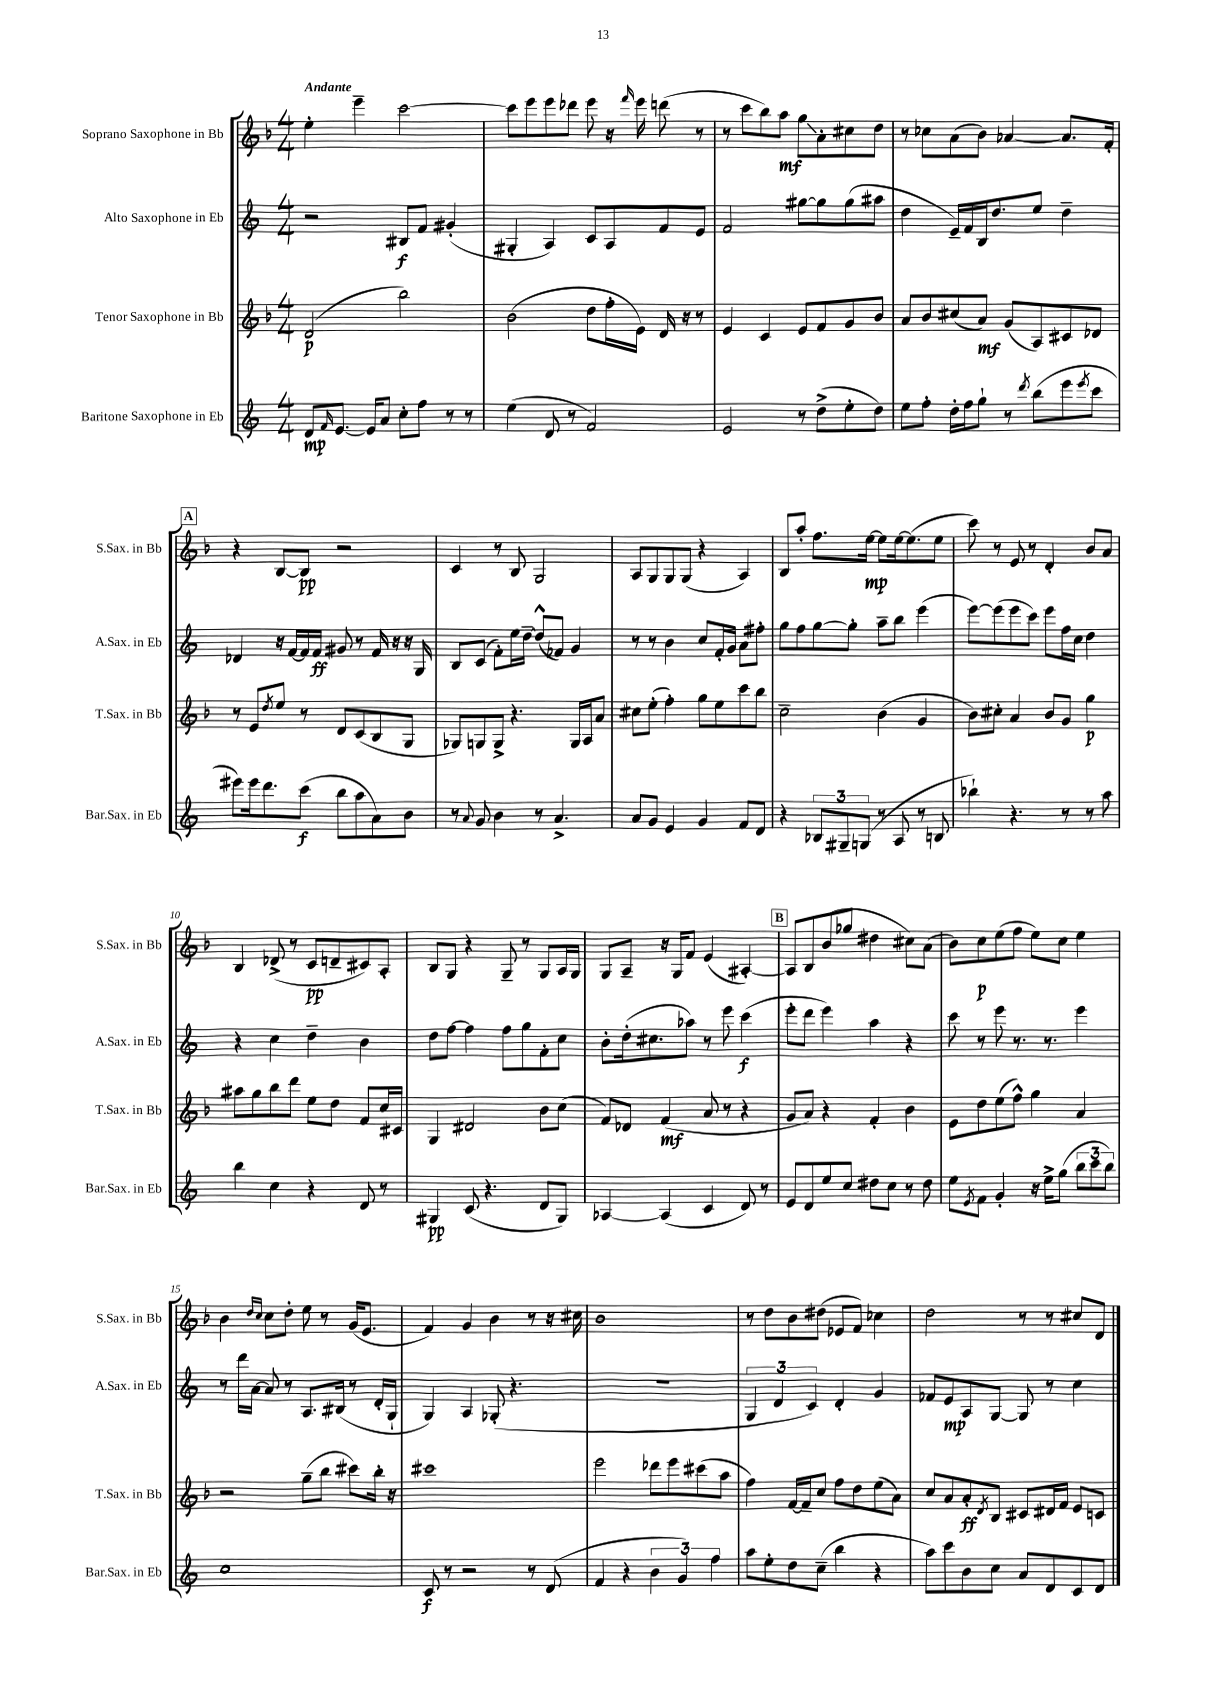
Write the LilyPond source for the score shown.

<<
\new StaffGroup <<
\new Staff = "s0" \with { instrumentName = "Soprano Saxophone in Bb" shortInstrumentName = "S.Sax. in Bb" } {
    \clef treble \key f \major \numericTimeSignature \time 4/4 \tempo "Andante"
    e''4-. e'''4-- c'''2~ |
    c'''8 e'''8 e'''8 des'''8 e'''8 r16 \grace { f'''16 } e'''16 d'''8( r8 |
    r8 c'''8 bes''8) a''8\mf g''8\glissando a'8-. cis''8 d''8 |
    r8 ces''8 a'8( bes'8) aes'4~ aes'8. f'16-. |
    \mark \markup { \box "A" } r4 bes8~ bes8\pp r2 |
    c'4 r8 bes8 g2 |
    a8 g8 g8 g8( r4 a4) |
    bes8 a''8-. f''8. e''16~\mp e''8 e''16~ e''8.( e''8 |
    c'''8) r8 e'8 r8 d'4-. bes'8 a'8 |
    bes4 des'8->( r8 c'8\pp d'8-- cis'8) a8-. |
    bes8 g8 r4 g8-- r8 g8 a16 g16 |
    g8 a8-- r16 g16 f'8 e'4( ais4~-.) |
    \mark \markup { \box "B" } ais8 bes8 bes'8( ges''8 dis''4 cis''8) a'8( |
    bes'8) c''8\p e''8( f''8 e''8) c''8 e''4 |
    bes'4 \grace { d''16 c''16 } c''8 d''8-. e''8 r8 g'16( e'8. |
    f'4) g'4 bes'4 r8 r16 cis''16 |
    bes'1 |
    r8 d''8 bes'8 dis''8( ees'8 f'8) ces''4 |
    d''2 r8 r8 cis''8 d'8 \bar "|." |
}
\new Staff = "s1" \with { instrumentName = "Alto Saxophone in Eb" shortInstrumentName = "A.Sax. in Eb" } {
    \clef treble \key c \major \numericTimeSignature \time 4/4
    r2 bis8\f f'8 gis'4-.( |
    gis4-. a4) c'8 a8 f'8 e'8 |
    f'2 gis''8~ gis''8 gis''8( ais''8 |
    d''4 e'16--) f'16 b16 d''8. e''8 d''4-- |
    \mark \markup { \box "A" } des'4 r16 f'16~ f'16 f'16\ff gis'8 r8 f'16 r16 r16 g16 |
    b8 c'8( f'8-.) e''16 d''16~-- d''8-^( fes'8) g'4 |
    r8 r8 b'4 c''8 f'16-. g'16 a'8 fis''8-. |
    g''8 f''8 g''8~ g''8-. a''8-- b''8 e'''4( |
    e'''8~) e'''8( e'''8 c'''8) e'''8 f''16 c''16 d''4 |
    r4 c''4 d''4-- b'4 |
    d''8 f''8~ f''4 f''8 g''8 f'8-. c''8 |
    b'8-. d''16-.( cis''8. aes''8) r8 e'''8 c'''4\f( |
    \mark \markup { \box "B" } e'''8-. d'''8 e'''4) a''4 r4 |
    c'''8 r8 e'''8 r8. r8. e'''4 |
    r8 d'''16 a'16~ a'8 r8 a8. bis16( r8 d'16-. g16-! |
    g4) a4 ges8-.( r4. |
    R1 |
    \tuplet 3/2 { g4 d'4 c'4) } d'4-. g'4 |
    fes'8 e'8\mp a8 g8~ g8 r8 c''4 \bar "|." |
}
\new Staff = "s2" \with { instrumentName = "Tenor Saxophone in Bb" shortInstrumentName = "T.Sax. in Bb" } {
    \clef treble \key f \major \numericTimeSignature \time 4/4
    d'2\p( bes''2) |
    bes'2( d''8 f''16-. e'16) d'16 r16 r8 |
    e'4 c'4 e'8 f'8 g'8 bes'8 |
    a'8 bes'8 cis''8( a'8\mf) g'8( a8) cis'8 des'8 |
    \mark \markup { \box "A" } r8 e'8 \acciaccatura { d''8 } e''8 r8 d'8 c'8( bes8 g8 |
    ges8) g8 g8-> r4. g16 a16 a'8 |
    cis''8 e''8-.( f''4-.) g''8 e''8 c'''8 bes''8 |
    c''2-- bes'4( g'4 |
    bes'8) cis''8-. a'4 bes'8 g'8 g''4\p |
    ais''8 g''8 bes''8 d'''8 e''8 d''8 f'8 c''16 cis'16 |
    g4 dis'2 bes'8 c''8( |
    f'8) des'8 f'4\mf( a'8 r8 r4 |
    \mark \markup { \box "B" } g'8 a'8) r4 f'4-. bes'4 |
    e'8 d''8 e''8( f''8-^) g''4 a'4 |
    r2 g''8--( bes''8 cis'''8) bes''16-. r16 |
    cis'''1 |
    e'''2 des'''8 e'''8 cis'''8( a''8 |
    f''4) f'16~ f'16-- c''8 f''8 d''8 e''8( a'8) |
    c''8 a'8 a'8-.\ff \acciaccatura { d'8 } bes8 cis'8 dis'16 f'16 e'8 c'8 \bar "|." |
}
\new Staff = "s3" \with { instrumentName = "Baritone Saxophone in Eb" shortInstrumentName = "Bar.Sax. in Eb" } {
    \clef treble \key c \major \numericTimeSignature \time 4/4
    d'8\mp \grace { f'16 } e'8.~ e'16 a'8 c''8-. f''8 r8 r8 |
    e''4( d'8 r8 f'2) |
    e'2 r8 d''8->( e''8-. d''8) |
    e''8 f''8-. d''16-. f''16 g''8-! r8 \acciaccatura { d'''8 } b''8( e'''8 \acciaccatura { e'''8 } c'''8 |
    \mark \markup { \box "A" } eis'''8) eis'''16 d'''8. c'''8\f( b''8 a''8 a'8) b'8 |
    r8 \appoggiatura { a'8 } g'8 b'4 r8 a'4.-> |
    a'8 g'8 e'4 g'4 f'8 d'8 |
    r4 \tuplet 3/2 { bes8 gis8-- g8( } r8 a8 r8 b8 |
    bes''4-!) r4. r8 r8 a''8 |
    b''4 c''4 r4 d'8 r8 |
    gis4\pp c'8( r4. d'8 gis8) |
    aes4~ aes4( c'4 d'8) r8 |
    \mark \markup { \box "B" } e'8 d'8 e''8 c''8 dis''8 c''8 r8 dis''8 |
    e''8 \acciaccatura { e'8 } f'8 g'4-. r16 e''16-> g''8( \tuplet 3/2 { b''8 c'''8 b''8) } |
    c''1 |
    c'8\f r8 r2 r8 d'8( |
    f'4 r4 \tuplet 3/2 { b'4 g'4) f''4 } |
    a''8 e''8-. d''8 c''8--( b''4 r4 |
    a''8) c'''8 b'8 c''8 a'8 d'8 c'8 d'8 \bar "|." |
}
>>
>>
